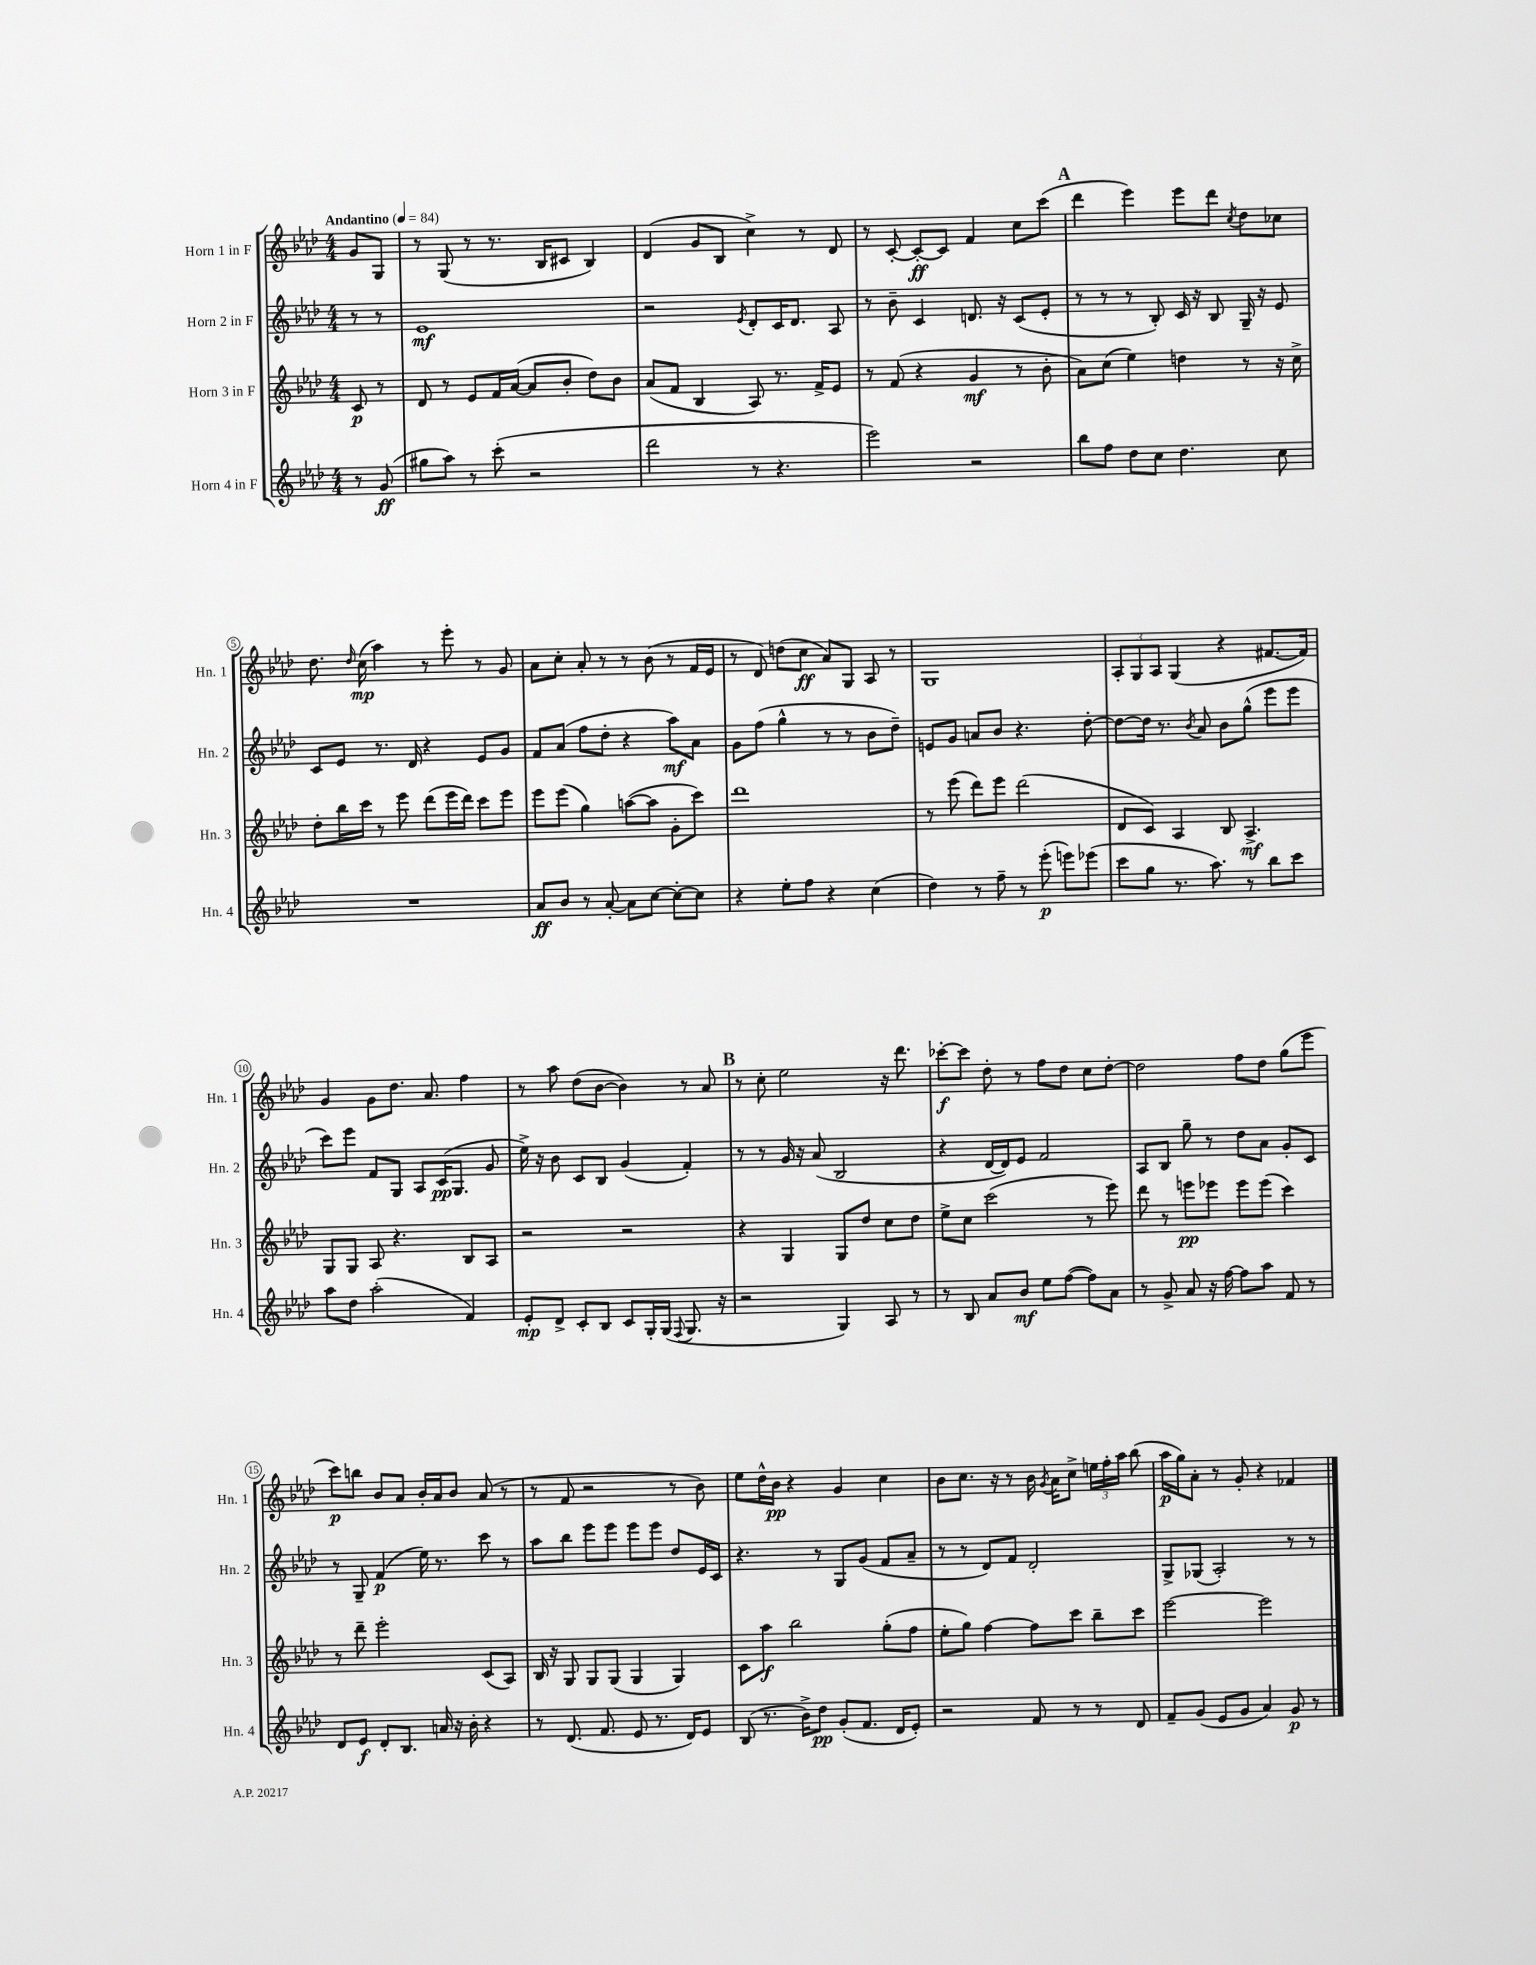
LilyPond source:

<<
\new StaffGroup <<
\new Staff = "s0" \with { instrumentName = "Horn 1 in F" shortInstrumentName = "Hn. 1" } {
    \clef treble \key aes \major \numericTimeSignature \time 4/4 \partial 4 \tempo "Andantino" 4 = 84
    \autoBeamOff g'8[ g8] |
    r8 g8( r8 r8. bes16[ cis'8] bes4) |
    des'4( g'8[ bes8] c''4->) r8 des'8 |
    r8 c'8~-. c'8[~-.\ff c'8] f'4 c''8[ c'''8]( |
    \mark \markup { \bold "A" } des'''4 ees'''4) ees'''8[ des'''8] \acciaccatura { c''8 } des''8[ ces''8] |
    des''8. \grace { des''16 } c''16\mp( aes''4) r8 ees'''8-. r8 g'8 |
    aes'8[ c''8]-. aes'8-. r8 r8 bes'8( r8 f'16[ ees'16] |
    r8 des'8) d''8[( c''8]\ff aes'8[) g8] aes8 r8 |
    g1 |
    \tuplet 3/2 { aes8[-. g8 aes8] } g4( r4 fis'8.[~ fis'16]) |
    g'4 g'8[ des''8.] aes'8. f''4 |
    r8 aes''8 des''8[( bes'8]~ bes'4) r8 aes'8 |
    \mark \markup { \bold "B" } r8 c''8-. ees''2 r16 des'''8. |
    ces'''8[~-.\f ces'''8] des''8-. r8 f''8[ des''8] c''8[ des''8]~-. |
    des''2 f''8[ des''8] g''8[( ees'''8] |
    c'''8[\p) b''8] bes'8[ aes'8] bes'16[-. aes'16 bes'8] aes'8( r8 |
    r8 f'8 r2 r8 bes'8) |
    ees''8[ des''16-^ bes'16]\pp r4 g'4 c''4 |
    bes'8[ c''8.] r16 r8 bes'16 \acciaccatura { g'8 } aes'16[ c''8]-> \tuplet 3/2 { e''16[ f''16-. aes''16] } bes''8( |
    aes''16[\p g''16) aes'8]-. r8 g'8-. r4 fes'4 \bar "|." |
}
\new Staff = "s1" \with { instrumentName = "Horn 2 in F" shortInstrumentName = "Hn. 2" } {
    \clef treble \key aes \major \numericTimeSignature \time 4/4 \partial 4
    \autoBeamOff r8 r8 |
    ees'1\mf |
    r2 \acciaccatura { ees'8 } des'8[-. c'16 des'8.] aes8 |
    r8 bes'8-- c'4 d'8. r16 c'8[( ees'8]-. |
    \mark \markup { \bold "A" } r8 r8 r8 bes8-.) c'16 r16 bes8 g16-- r16 ees'8 |
    c'8[ ees'8] r8. des'16 r4 ees'8[ g'8] |
    f'8[ aes'8]( f''8[ des''8]-. r4 aes''8[\mf) aes'8] |
    g'8[ f''8]( g''4-^ r8 r8 bes'8[ des''8]--) |
    e'8[ g'8] a'8[ bes'8] r4. des''8~-. |
    des''8[~ des''16] r8. \acciaccatura { bes'8 } aes'8 bes'8[ g''8]-^( ees'''8[ ees'''8] |
    c'''8[) ees'''8] f'8[ g8] aes8[ c'16\pp( g8.] g'8 |
    ees''16->) r16 bes'8 c'8[ bes8] g'4( f'4-.) |
    \mark \markup { \bold "B" } r8 r8 g'16 r16 aes'8( bes2 |
    r4 des'16[~ des'16) ees'8] f'2 |
    aes8[ bes8] g''8-- r8 des''8[ aes'8] g'8[-. c'8] |
    r8 g8-- f'4\p( ees''16) r8. c'''8 r8 |
    aes''8[ bes''8] ees'''8[ ees'''8] ees'''8[ ees'''8] des''8[ ees'16 c'16] |
    r4. r8 g8[ g'8]( f'8[ aes'8]-- |
    r8 r8 des'8[) f'8] des'2-. |
    g8[-> ges8]( aes2-.) r8 r8 \bar "|." |
}
\new Staff = "s2" \with { instrumentName = "Horn 3 in F" shortInstrumentName = "Hn. 3" } {
    \clef treble \key aes \major \numericTimeSignature \time 4/4 \partial 4
    \autoBeamOff c'8\p r8 |
    des'8 r8 ees'8[ f'16 aes'16]~( aes'8[ bes'8]-. des''8[) bes'8] |
    aes'8[( f'8] bes4 aes8) r8. f'16[-> ees'8] |
    r8 f'8( r4 g'4\mf r8 bes'8-. |
    \mark \markup { \bold "A" } aes'8[) c''8]( ees''4) d''4 r8 r16 c''16-> |
    des''8[-. bes''16 c'''16] r8 ees'''8 des'''8[( ees'''16 des'''16]) c'''8[ ees'''8] |
    ees'''8[ ees'''8]( g''4) a''8[~( a''8] g'8[-. c'''8]) |
    des'''1 |
    r8 ees'''8( des'''8[) ees'''8] des'''2( |
    des'8[ c'8]) aes4 bes8 aes4.->\mf |
    g8[ g8] aes8 r4. bes8[ aes8] |
    r2 r2 |
    \mark \markup { \bold "B" } r4 g4 g8[ des''8] c''8[ des''8] |
    ees''8[-> c''8] c'''2( r8 ees'''8) |
    des'''8 r8 e'''8[\pp ees'''8] ees'''8[ ees'''8]( c'''4) |
    r8 des'''8-- ees'''2-. c'8[( aes8]) |
    bes16 r16 g8 g8[ g8]( g4 g4) |
    c'8[ aes''8]\f bes''2 g''8[-.( f''8] |
    ees''8[-. g''8]) f''4~ f''8[ c'''8] bes''8[-- c'''8] |
    ees'''2~ ees'''2 \bar "|." |
}
\new Staff = "s3" \with { instrumentName = "Horn 4 in F" shortInstrumentName = "Hn. 4" } {
    \clef treble \key aes \major \numericTimeSignature \time 4/4 \partial 4
    \autoBeamOff r8 g'8\ff( |
    gis''8[ aes''8]) r8 c'''8-.( r2 |
    des'''2 r8 r4. |
    ees'''2) r2 |
    \mark \markup { \bold "A" } bes''8[ f''8] des''8[ c''8] des''4. c''8 |
    R1 |
    aes'8[\ff bes'8] r8 aes'8~-. aes'8[ c''8]~ c''8[~-. c''8] |
    r4 ees''8[-. f''8] r4 c''4( |
    des''4) r8 f''8-- r8 ees'''8-.\p( e'''8[) ees'''8]( |
    c'''8[ g''8] r8. aes''8.) r8 bes''8[ c'''8] |
    aes''8[ des''8] aes''2-.( f'4) |
    ees'8[-.\mp des'8]-> c'8[-. bes8] c'8[ g16-. g16]( \appoggiatura { f8 } g8. r16 |
    \mark \markup { \bold "B" } r2 g4) aes8 r8 |
    r8 bes8 aes'8[ bes'8]\mf ees''8[ f''8]~( f''8[) aes'8] |
    r8 g'8-> aes'8 r16 f''16~ f''8[ aes''8] f'8 r8 |
    des'8[ ees'8]\f des'8[-. bes8.] a'16 r16 bes'16-. r4 |
    r8 des'8.( f'8. ees'8 r8. des'16[) ees'8] |
    bes8( r8. bes'16[->) des''8]\pp g'8[-.( f'8.] des'16[ ees'8]-.) |
    r2 f'8 r8 r8 des'8 |
    f'8[-- g'8]( ees'8[ g'8] aes'4) g'8\p r8 \bar "|." |
}
>>
>>
\layout { \context { \Score \override BarNumber.stencil = #(make-stencil-circler 0.1 0.3 ly:text-interface::print) } }
